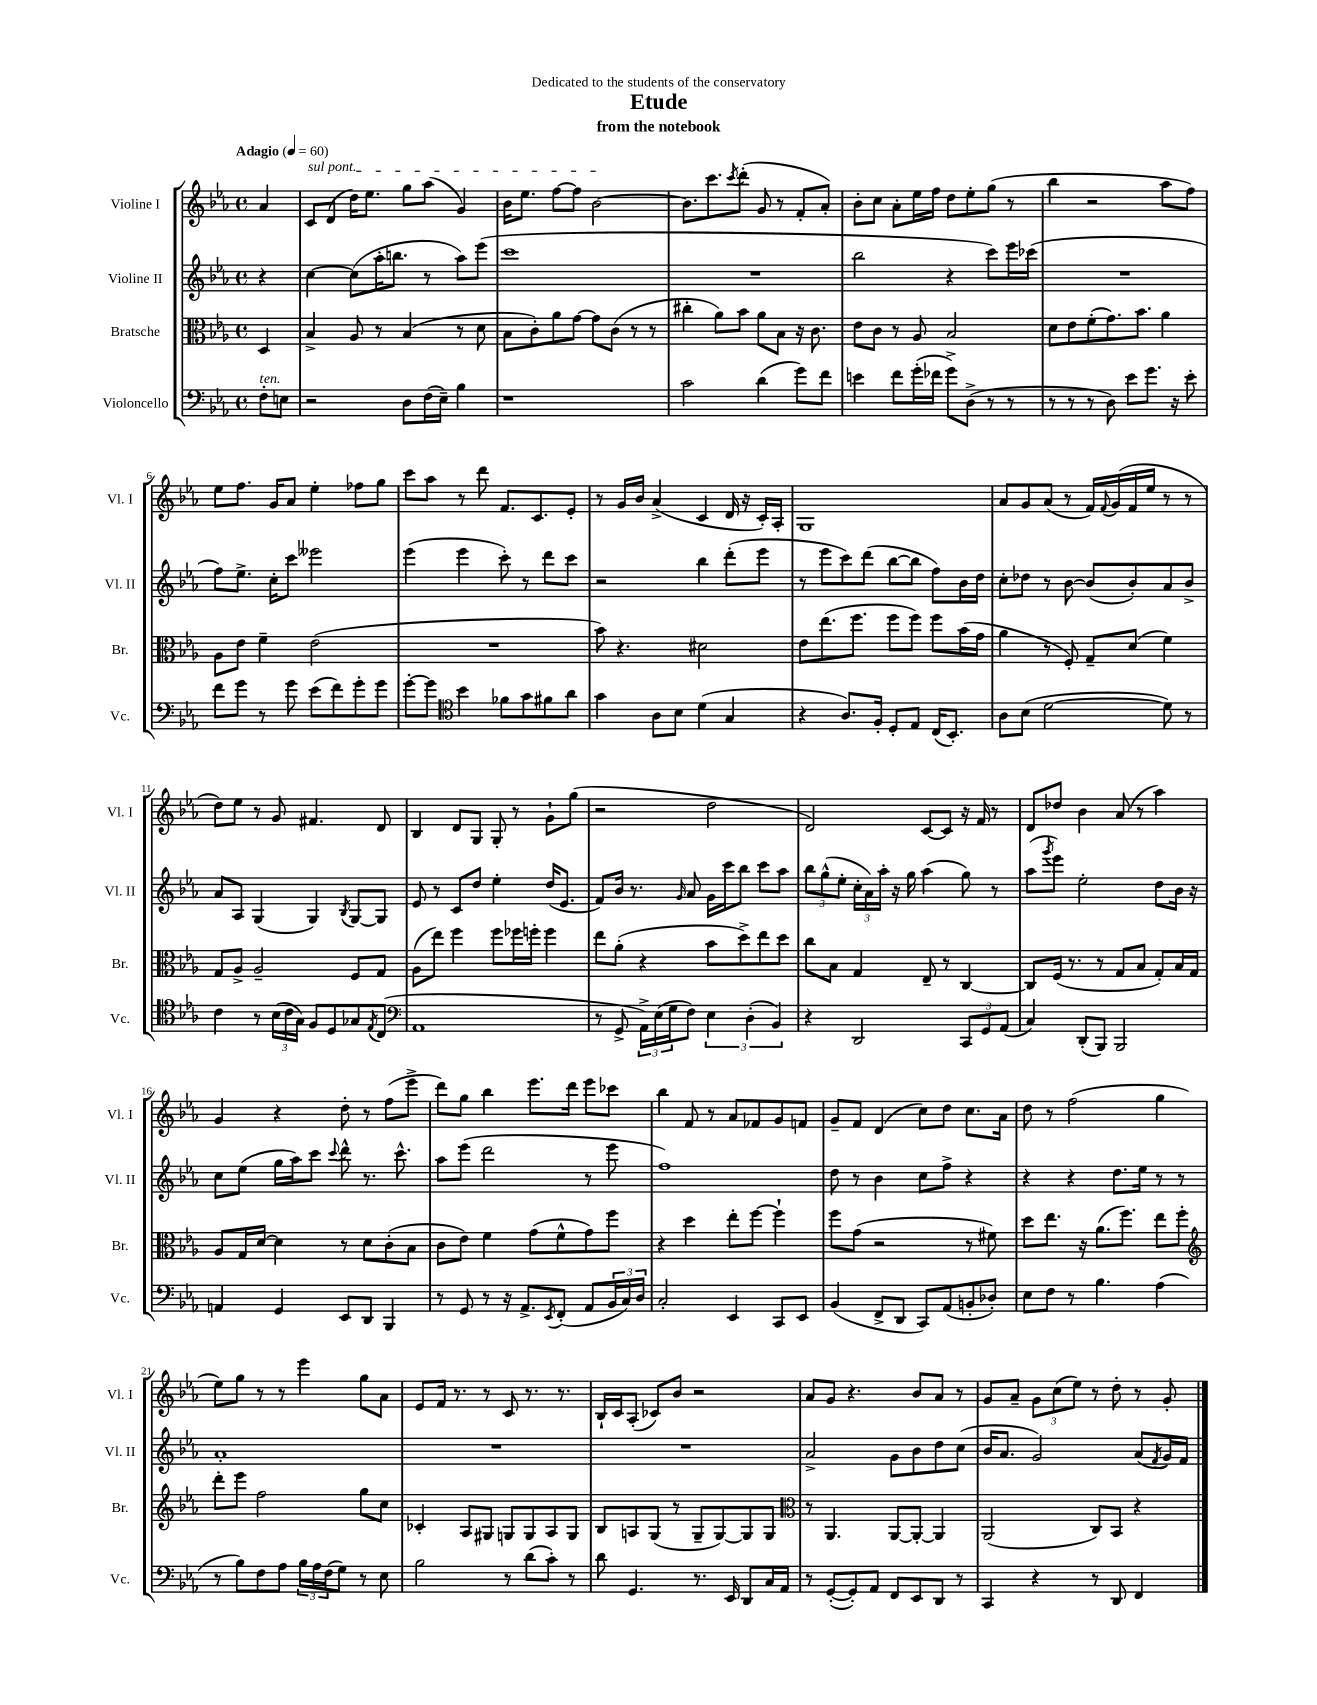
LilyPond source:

\header { title = "Etude" subtitle = "from the notebook" dedication = "Dedicated to the students of the conservatory" }
<<
\new StaffGroup <<
\new Staff = "s0" \with { instrumentName = "Violine I" shortInstrumentName = "Vl. I" } {
    \clef treble \key ees \major \defaultTimeSignature \time 4/4 \partial 4 \tempo "Adagio" 4 = 60
    aes'4 |
    \once \override TextSpanner.bound-details.left.text = \markup { \italic "sul pont." } c'8\startTextSpan d'8( d''16) ees''8. g''8 aes''8( g'4) |
    bes'16 ees''8. f''8~ f''8 bes'2~\stopTextSpan |
    bes'8. c'''8. \acciaccatura { c'''8 } d'''8-.( g'8 r8 f'8-. aes'8-.) |
    bes'8-. c''8 aes'8-. ees''16 f''16 d''8 ees''8-. g''8( r8 |
    bes''4 r2 aes''8 f''8) |
    ees''8 f''8. g'16 aes'8 ees''4-. fes''8 g''8 |
    c'''8 aes''8 r8 d'''8 f'8. c'8. ees'8-. |
    r8 g'16 bes'16 aes'4->( c'4 d'16 r16 c'16-.) aes16-. |
    g1 |
    aes'8 g'8 aes'8( r8 f'16) \appoggiatura { f'8 } g'16( f'16 ees''16 r8 r8 |
    d''8) ees''8 r8 g'8 fis'4. d'8 |
    bes4 d'8 g8 g8-. r8 g'8-! g''8( |
    r2 d''2 |
    d'2) c'8~ c'8 r16 f'16 r8 |
    d'8 des''8 bes'4 aes'8( r8 aes''4) |
    g'4 r4 d''8-. r8 f''8( ees'''8-> |
    d'''8) g''8 bes''4 ees'''8. d'''16 ees'''8 ces'''8 |
    bes''4 f'8 r8 aes'8 fes'8 g'8 f'8 |
    g'8-- f'8 d'4( c''8) d''8 c''8. aes'16 |
    d''8 r8 f''2( g''4 |
    ees''8) g''8 r8 r8 ees'''4 g''8 aes'8 |
    ees'8 f'16 r8. r8 c'8 r8. r8. |
    bes16-! c'16 aes8-.( ces'8) bes'8 r2 |
    aes'8 g'8 r4. bes'8 aes'8 r8 |
    g'8 aes'8-- \tuplet 3/2 { g'8 c''8( ees''8) } r8 d''8-. r8 g'8-. \bar "|." |
}
\new Staff = "s1" \with { instrumentName = "Violine II" shortInstrumentName = "Vl. II" } {
    \clef treble \key ees \major \defaultTimeSignature \time 4/4 \partial 4
    r4 |
    c''4~ c''8( aes''16-. b''8. r8 aes''8) ees'''8( |
    c'''1 |
    R1 |
    bes''2 r4 c'''8) ees'''16 ces'''16( |
    R1 |
    f''8) ees''8.-> c''16-. c'''8 eeses'''2 |
    ees'''4( ees'''4 c'''8-.) r8 d'''8 c'''8 |
    r2 bes''4 d'''8-.( ees'''8 |
    r8 ees'''8 c'''8) d'''8( bes''8~ bes''8 f''8) bes'16 d''16 |
    c''8-. des''8 r8 bes'8~ bes'8( bes'8-.) aes'8 bes'8-> |
    aes'8 aes8 g4( g4) \acciaccatura { bes8 } g8~ g8 |
    ees'8 r8 c'8 d''8 ees''4-. d''16( ees'8. |
    f'8) bes'16 r8. \grace { g'16 } aes'8 g'16 c'''16 bes''8 c'''8 aes''8 |
    \tuplet 3/2 { bes''8 g''8-^( ees''8-. } \tuplet 3/2 { c''16-. aes'16) aes''16-. } r16 g''16 aes''4( g''8) r8 |
    aes''8( \acciaccatura { g'''8 } ees'''8) ees''2-. d''8 bes'16 r16 |
    c''8 ees''8( g''16 aes''16) c'''8 \appoggiatura { c'''8 } d'''8-^ r8. c'''8.-^ |
    aes''8 ees'''8( d'''2 r8 ees'''8 |
    f''1) |
    d''8 r8 bes'4 c''8 f''8-> r4 |
    r4 r4 d''8. ees''16 r8 r8 |
    aes'1-. |
    R1 |
    R1 |
    aes'2-> g'8 bes'8 d''8 c''8( |
    bes'16 aes'8. g'2) aes'8( \acciaccatura { f'8 } g'16) f'16 \bar "|." |
}
\new Staff = "s2" \with { instrumentName = "Bratsche" shortInstrumentName = "Br." } {
    \clef alto \key ees \major \defaultTimeSignature \time 4/4 \partial 4
    d4 |
    bes4-> aes8 r8 bes4( r8 d'8 |
    bes8 c'8-.) aes'8 g'8~ g'8 c'8( r8 r8 |
    cis''4-. aes'8) bes'8 aes'8 bes8 r16 c'8. |
    ees'8 c'8 r8 aes8 bes2 |
    d'8 ees'8 f'8-.( g'8.) bes'8. aes'4 |
    aes8 ees'8 f'4-- ees'2( |
    R1 |
    bes'8) r4. dis'2 |
    ees'8 ees''8.( f''8. f''8 f''8) f''8 bes'16( g'16 |
    aes'4 r8 f8-.) g8-- d'8( f'4) |
    g8 aes8-> aes2-- f8 g8 |
    aes8( ees''8) f''4 f''8 fes''16 f''16-. f''4 |
    ees''8 aes'8-.( r4 bes'8 d''8->) ees''8 d''8 |
    c''8 bes8 g4 ees8-- r8 c4~ |
    c8 f16( r8. r8 g8 bes8 g8-.) bes16 g16 |
    aes8 g16 d'16~ d'4 r8 d'8 c'8-.( bes8 |
    c'8 ees'8) f'4 g'8( f'8-^ g'8) f''8 |
    r4 d''4 ees''8-. f''8~ f''4-! |
    f''8 g'8( r2 r8 fis'8) |
    d''8 ees''8. r16 aes'8.( f''8.) ees''8 f''8-. |
    \clef treble d'''8-. ees'''8 f''2 g''8 c''8 |
    ces'4-. aes8 gis8 g8 g8 aes8 g8 |
    bes8 a8 g8( r8 g8-- g8~) g8 g8 |
    \clef alto r8 aes,4. aes,8~ aes,8~-. aes,4 |
    aes,2( c8) bes,8 r4 \bar "|." |
}
\new Staff = "s3" \with { instrumentName = "Violoncello" shortInstrumentName = "Vc." } {
    \clef bass \key ees \major \defaultTimeSignature \time 4/4 \partial 4
    f8-.^\markup { \italic "ten." } e8 |
    r2 d8 f16( ees16--) bes4 |
    r1 |
    c'2 d'4( g'8) f'8 |
    e'4 f'8 g'16-.( fes'16 g'8->) d8->( r8 r8 |
    r8 r8 r8 d8) ees'8 g'8. r16 ees'8-. |
    f'8 g'8 r8 g'8 ees'8( f'8) g'8-. g'8 |
    g'8~-. g'8 \clef tenor bes'4 fes'8 g'8 fis'8 aes'8 |
    g'4 aes8 bes8 d'4( g4 |
    r4 aes8.) f16-. d8-. ees8 c16( bes,8.-.) |
    aes8 bes8( d'2~ d'8) r8 |
    c'4 r8 \tuplet 3/2 { bes16( c'16 g16) } f8 d8 ges8 \acciaccatura { ees8 } c8( |
    \clef bass aes,1 |
    r8 g,8-> \tuplet 3/2 { aes,16->) ees16( g16 } f8) \tuplet 3/2 { ees4 d4-.( bes,4) } |
    r4 d,2 \tuplet 3/2 { c,8 g,8 aes,8( } |
    c4) d,8-.( bes,,8) bes,,2 |
    a,4 g,4 ees,8 d,8 bes,,4 |
    r8 g,8 r8 r16 aes,8.-> \acciaccatura { ees,8 } f,8-.( aes,8 \tuplet 3/2 { bes,16 c16) d16 } |
    c2-. ees,4 c,8 ees,8 |
    bes,4( f,8-> d,8 c,8) aes,8( b,8-. des8-.) |
    ees8 f8 r8 bes4. aes4( |
    r8 bes8) f8 aes8 \tuplet 3/2 { bes16 aes16 f16( } g8) r8 ees8 |
    bes2 r8 d'8( c'8-.) r8 |
    d'8 g,4. r8. ees,16 d,8 c16 aes,16 |
    r8 g,8~-.( g,8-.) aes,8 f,8 ees,8 d,8 r8 |
    c,4 r4 r8 d,8 f,4 \bar "|." |
}
>>
>>
